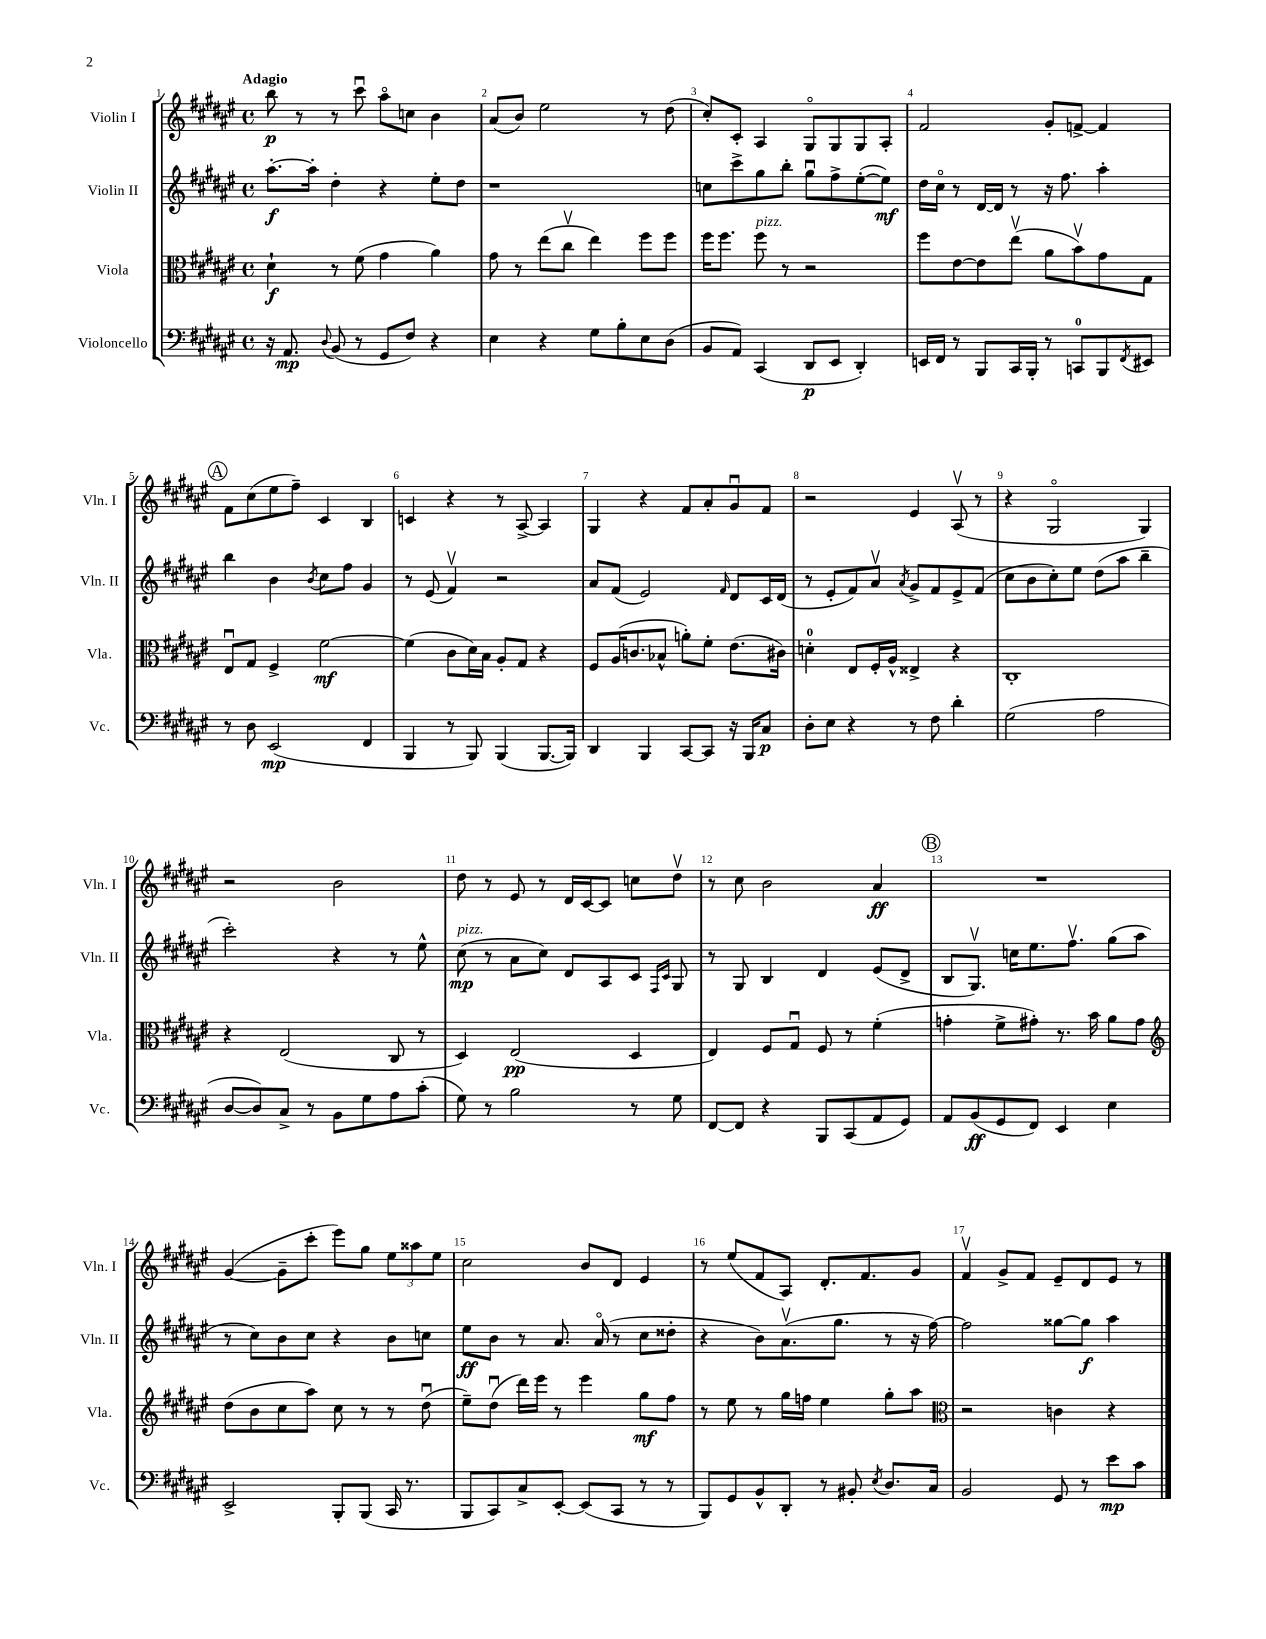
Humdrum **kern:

**kern	**kern	**kern	**kern
*staff4	*staff3	*staff2	*staff1
*clefF4	*clefC3	*clefG2	*clefG2
*k[f#c#g#d#a#e#]	*k[f#c#g#d#a#e#]	*k[f#c#g#d#a#e#]	*k[f#c#g#d#a#e#]
*M4/4	*M4/4	*M4/4	*M4/4
*met(c)	*met(c)	*met(c)	*met(c)
16r	4d#`	[8.aa#'	8bb
8.AA#	.	.	.
.	.	.	8r
.	.	16aa#']	.
8qqD#	.	.	.
(8BB	8r	4dd#'	8r
8r	(8f#	.	8ccc#u
8GG#	4g#	4r	8aa#o
8F#)	.	.	8cc
4r	4a#)	8ee#'	4b
.	.	8dd#	.
=	=	=	=
4E#	8g#	1r	(8a#
.	8r	.	8b)
4r	(8ee#	.	2ee#
.	8cc#v	.	.
8G#	4ee#)	.	.
8B'	.	.	.
8E#	8ff#	.	8r
(8D#	8ff#	.	(8dd#
=	=	=	=
8BB	16ff#	8cc	8cc#')
.	8.ff#	.	.
8AA#)	.	8ccc#^	8c#'
(4CC#	8ff#	8gg#	4A#
.	8r	8bb'	.
8DD#	2r	8gg#u	8G#o
8EE#	.	8ff#^	8G#
4DD#')	.	([8ee#'	8G#
.	.	8ee#])	8A#'
=	=	=	=
16EE	8ff#	16dd#	2f#
16FF#	.	16cc#o	.
8r	[8e#	8r	.
8BBB	8e#]	[16d#	.
.	.	16d#]	.
16CC#	(8ee#v	8r	.
16BBB'	.	.	.
8r	8a#	16r	8g#'
.	.	8.ff#	.
8CC	8bv)	.	[8f^
8BBB	8g#	4aa#'	4f]
8qFF#	.	.	.
8EE#	8G#	.	.
=	=	=	=
8r	8E#u	4bb	8f#
8D#	8G#	.	(8cc#
(2EE#	4F#^	4b	8ee#
.	.	.	8ff#~)
.	.	8qb	.
.	[2f#	8cc#	4c#
.	.	8ff#	.
4FF#	.	4g#	4B
=	=	=	=
4BBB	(4f#]	8r	4c
.	.	(8e#	.
8r	8c#	4f#v)	4r
8BBB)	16d#)	.	.
.	16B	.	.
(4BBB	8A#'	2r	8r
.	8G#	.	[8A#^
[8.BBB	4r	.	4A#]
16BBB])	.	.	.
=	=	=	=
4DD#	8F#	8a#	4G#
.	(16A#	(8f#	.
.	8.c	.	.
4BBB	.	2e#)	4r
.	8B-^^	.	.
[8CC#	8a')	.	8f#
8CC#]	8f#'	.	8a#'
.	.	16qqf#	.
16r	(8.e#	8d#	8g#u
16BBB	.	.	.
8C#	.	16c#	8f#
.	16c#)	(16d#	.
=	=	=	=
8D#'	4d'	8r	2r
8E#	.	8e#'	.
4r	8E#	8f#)	.
.	16F#'	8a#v	.
.	16A#^^	.	.
.	.	8qa#	.
8r	4E##^	8g#^	4e#
8F#	.	8f#	.
4d#'	4r	8e#^	(8A#v
.	.	(8f#	8r
=	=	=	=
(2G#	1C#'	8cc#	4r
.	.	8b	.
.	.	8cc#')	2G#o
.	.	8ee#	.
2A#	.	(8dd#	.
.	.	8aa#	.
.	.	4bb~	4G#)
=	=	=	=
[8D#	4r	2ccc#')	2r
8D#])	.	.	.
8C#^	(2E#	.	.
8r	.	.	.
8BB	.	4r	2b
8G#	.	.	.
8A#	8C#	8r	.
(8c#'	8r	8ee#^^	.
=	=	=	=
8G#)	4D#)	(8cc#	8dd#
8r	.	8r	8r
2B	(2E#	8a#	8e#
.	.	8cc#)	8r
.	.	8d#	16d#
.	.	.	[16c#
.	.	8A#	8c#]
8r	4D#	8c#	8cc
.	.	16qqF#	.
.	.	16qqc#	.
8G#	.	8G#	8dd#v
=	=	=	=
[8FF#	4E#)	8r	8r
8FF#]	.	8G#	8cc#
4r	8F#	4B	2b
.	8G#u	.	.
8BBB	8F#	4d#	.
(8CC#	8r	.	.
8AA#	(4f#'	(8e#	4a#
8GG#)	.	8d#^	.
=	=	=	=
8AA#	4g'	8B	1r
(8BB	.	8.G#v)	.
8GG#	8f#^	.	.
.	.	16cc	.
8FF#)	8g#')	8.ee#	.
4EE#	8.r	.	.
.	.	8.ff#v	.
.	16b	.	.
4E#	8a#	(8gg#	.
.	8g#	8aa#	.
=	=	=	=
*	*clefG2	*	*
2EE#^	(8dd#	8r	([4g#
.	8b	8cc#)	.
.	8cc#	8b	8g#~]
.	8aa#)	8cc#	8ccc#'
8BBB'	8cc#	4r	8eee#)
(8BBB	8r	.	8gg#
16CC#	8r	8b	12ee#
8.r	.	.	.
.	.	.	12aa##
.	(8dd#u	8cc	.
.	.	.	12ee#
=	=	=	=
8BBB	8ee#~)	8ee#	2cc#
8CC#)	(8dd#u	8b	.
8C#^	16ddd#)	8r	.
.	16eee#	.	.
[8EE#'	8r	8.a#	.
(8EE#]	4eee#	.	8b
.	.	(16a#o	.
8CC#	.	8r	8d#
8r	8gg#	8cc#	4e#
8r	8ff#	8dd##'	.
=	=	=	=
8BBB)	8r	4r	8r
8GG#	8ee#	.	(8ee#
8BB^^	8r	8b)	8f#
8DD#'	16gg#	(8.a#v	8A#)
.	16ff	.	.
8r	4ee#	.	8.d#'
.	.	8.gg#	.
8BB#'	.	.	.
.	.	.	8.f#
8qE#	.	.	.
8.D#	8gg#'	8r	.
.	8aa#	16r	8g#
16C#	.	[16ff#)	.
=	=	=	=
*	*clefC3	*	*
2BB	2r	2ff#]	4f#v
.	.	.	8g#^
.	.	.	8f#
8GG#	4c	[8gg##	8e#~
8r	.	8gg##]	8d#
8e#	4r	4aa#	8e#
8c#	.	.	8r
==	==	==	==
*-	*-	*-	*-
